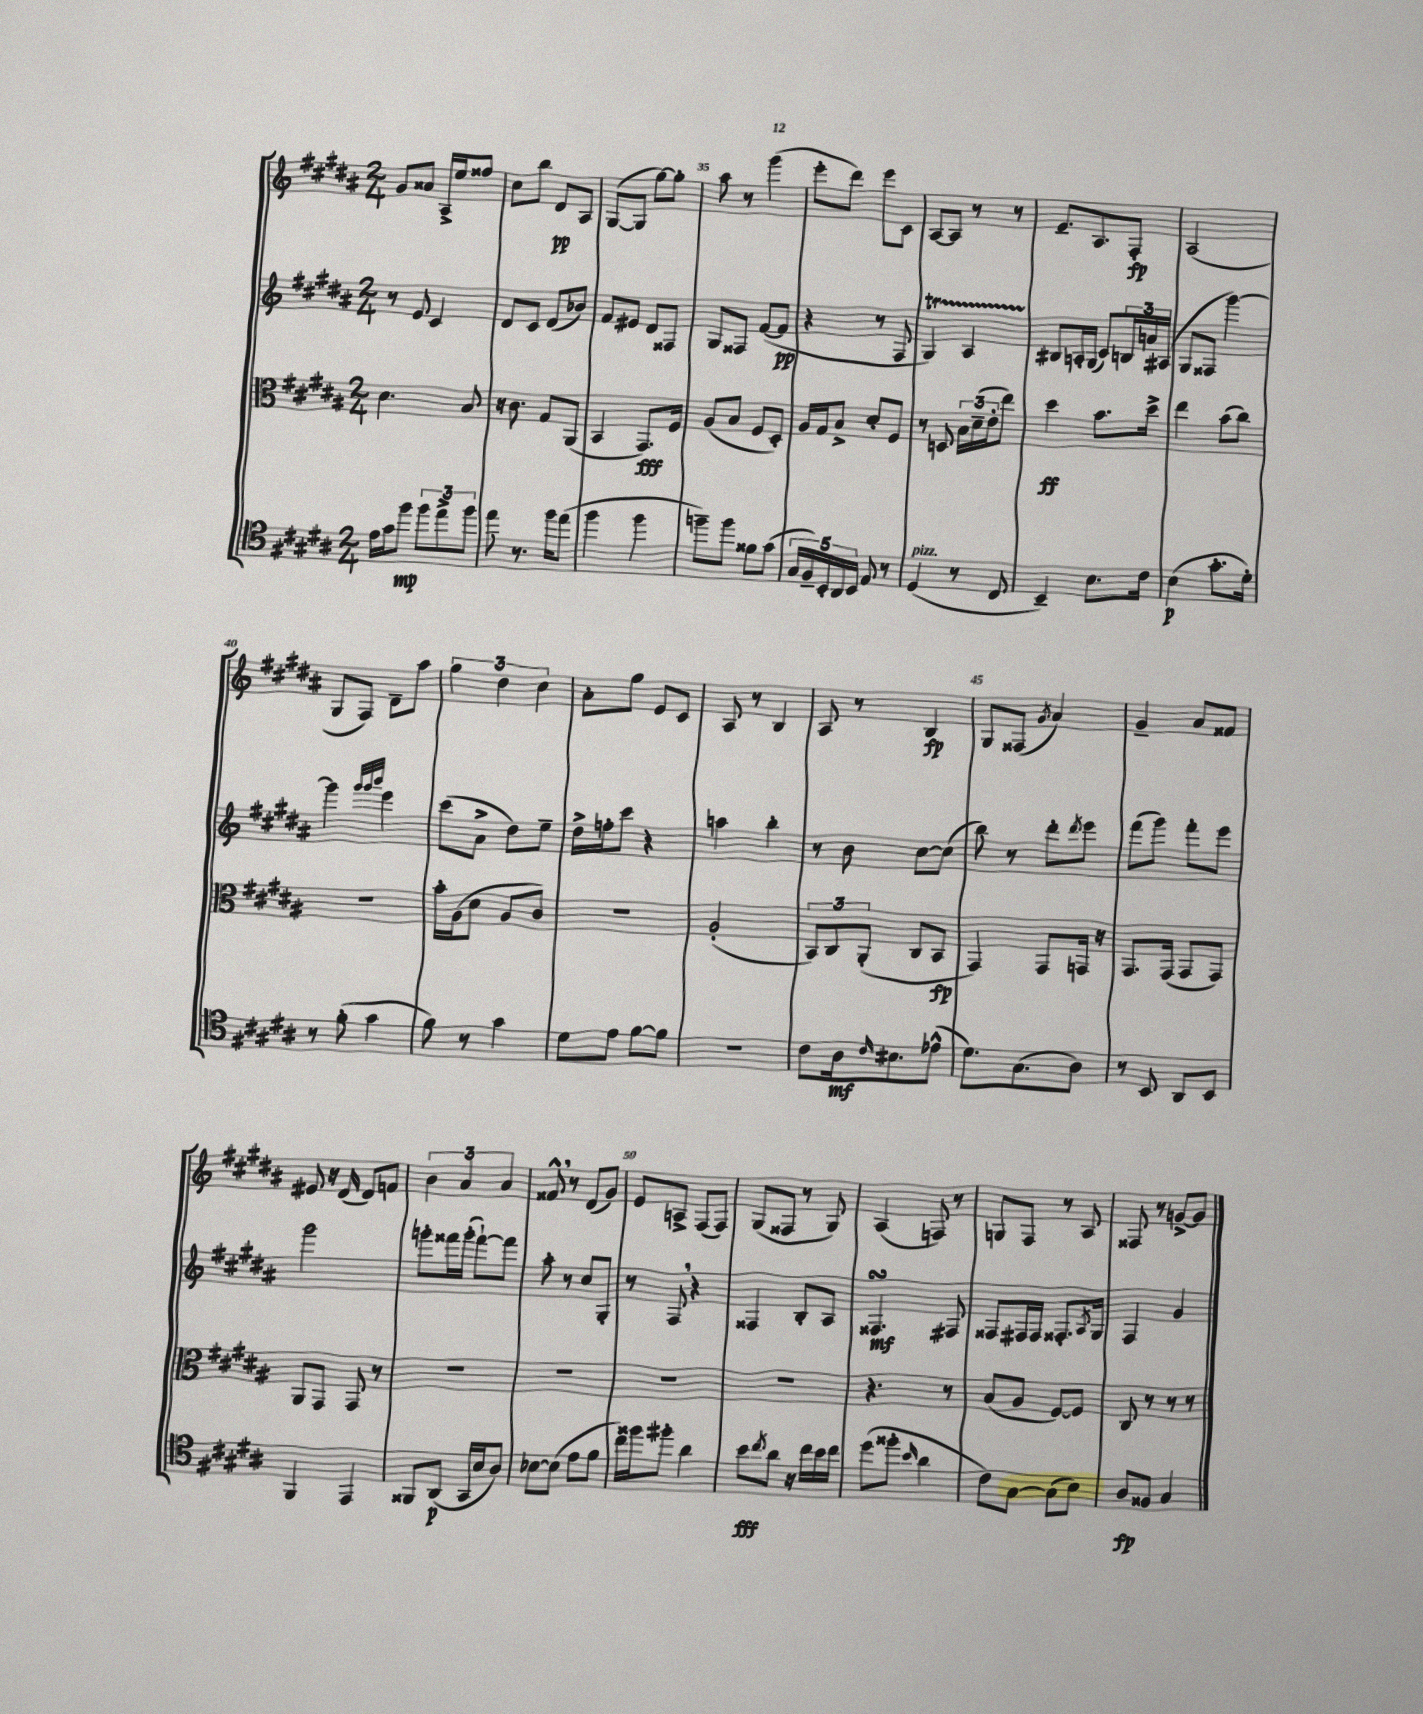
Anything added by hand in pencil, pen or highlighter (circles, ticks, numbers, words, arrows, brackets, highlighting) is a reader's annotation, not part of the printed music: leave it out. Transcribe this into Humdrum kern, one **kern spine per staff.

**kern	**dynam	**kern	**dynam	**kern	**dynam	**kern	**dynam
*part4	*part4	*part3	*part3	*part2	*part2	*part1	*part1
*staff4	*staff4	*staff3	*staff3	*staff2	*staff2	*staff1	*staff1
*clefC4	*	*clefC3	*	*clefG2	*	*clefG2	*
*k[f#c#g#d#a#]	*	*k[f#c#g#d#a#]	*	*k[f#c#g#d#a#]	*	*k[f#c#g#d#a#]	*
*M2/4	*	*M2/4	*	*M2/4	*	*M2/4	*
=32	=32	=32	=32	=32	=32	=32	=32
16e\LL	.	4.d#\	.	8r	.	8g#/L	.
16g#\J	.	.	.	.	.	.	.
8ff#\J	mp	.	.	8e/	.	8a##X/J	.
12ff#\L	.	.	.	4c#/	.	16A#^/LL	.
.	.	.	.	.	.	16ee/J	.
12ee^\	.	.	.	.	.	.	.
.	.	8B/	.	.	.	8ff##X/J	.
12ff#\J	.	.	.	.	.	.	.
=33	=33	=33	=33	=33	=33	=33	=33
8ee\	.	16r	.	8d#/L	.	8cc#\L	.
.	.	8.c#\	.	.	.	.	.
8.r	.	.	.	8c#/J	.	8bb\J	.
.	.	8G#/L	.	(8d#/L	.	8d#/L	pp
16ff#\KL	.	.	.	.	.	.	.
(8ee\J	.	(8AA#/J	.	8b-X/J)	.	8A#/J	.
=34	=34	=34	=34	=34	=34	=34	=34
4ff#\	.	4BB/	.	8f#/L	.	([8G#/L	.
.	.	.	.	8e#X/J	.	8G#/J]	.
4ff#\	.	8.GG#/L)	fff	8d#/L	.	[8gg#\L)	.
.	.	.	.	8F##X/J	.	8gg#'\J]	.
.	.	16F#/Jk	.	.	.	.	.
=35	=35	=35	=35	=35	=35	=35	=35
8ffn~\L)	.	(8A#/L	.	8G#/L	.	8aa#\	.
8ff\J	.	8B/J	.	8F##X/J	.	8r	.
8f##X\L	.	8F#/L	.	([8f#/L	.	(4ggg#\	.
(8g#\J	.	8D#'/J)	.	8f#/J]	pp	.	.
=36	=36	=36	=36	=36	=36	=36	=36
20G#/LL	.	16A#/LL	.	4r	.	8eee'\L	.
20F#~/)	.	.	.	.	.	.	.
.	.	16G#/J	.	.	.	.	.
20BB'/	.	.	.	.	.	.	.
.	.	8B^/J	.	.	.	8ddd#\J)	.
20AA#/	.	.	.	.	.	.	.
20BB/JJ	.	.	.	.	.	.	.
8E/	.	8d#'/L	.	8r	.	8eee\L	.
8r	.	8F#/J	.	8F#/	.	8c#\J	.
=37	=37	=37	=37	=37	=37	=37	=37
!LO:TX:a:i:t=pizz.	!	!	!	!	!	!	!
(4D#/	.	8r	.	4G#T/)	.	[8A#/L	.
.	.	8Dn/	.	.	.	8A#/J]	.
8r	.	24B\LL	.	4A#TTT/	.	8r	.
.	.	(24d#~\	.	.	.	.	.
.	.	24e'\J	.	.	.	.	.
8C#/	.	8ee\J)	.	.	.	8r	.
=38	=38	=38	=38	=38	=38	=38	=38
4BB~/)	.	4dd#\	ff	8B#X/L	.	8.e~/L	.
.	.	.	.	16An'/L	.	.	.
.	.	.	.	(16G#/JJ	.	8.A#/	.
8.B\L	.	8.b\L	.	8c#/L)	.	.	.
.	.	.	.	24Bn/L	.	8F#'/J	fp
.	.	.	.	24an/	.	.	.
16c#\Jk	.	16dd#^\Jk	.	.	.	.	.
.	.	.	.	(24A#X/JJ	.	.	.
=39	=39	=39	=39	=39	=39	=39	=39
(4B\	p	4ee\	.	8G#/L	.	(2A#/	.
.	.	.	.	8F##X/J	.	.	.
8.g#'\L	.	(8b\L	.	[4ggg#\)	.	.	.
.	.	8cc#\J)	.	.	.	.	.
16d#'\Jk)	.	.	.	.	.	.	.
!!LO:LB:g=z
=40	=40	=40	=40	=40	=40	=40	=40
8r	.	2r	.	4ggg#\]	.	8G#/L	.
(8f#'\	.	.	.	.	.	8F#/J)	.
.	.	.	.	32qqggg#/LLL	.	.	.
.	.	.	.	32qqggg#/	.	.	.
.	.	.	.	32qqbbb/JJJ	.	.	.
4g#\	.	.	.	4eee\	.	8d#~\L	.
.	.	.	.	.	.	8aa#\J	.
=41	=41	=41	=41	=41	=41	=41	=41
8f#\)	.	16b'\LL	.	(8ccc#\L	.	6gg#\	.
.	.	(16A#\J	.	.	.	.	.
8r	.	8d#\J	.	8a#^\J	.	.	.
.	.	.	.	.	.	6dd#\	.
4g#\	.	8A#/L	.	8dd#\L)	.	.	.
.	.	.	.	.	.	6cc#\	.
.	.	8c#/J)	.	8ee~\J	.	.	.
=42	=42	=42	=42	=42	=42	=42	=42
8d#\L	.	2r	.	16dd#^\LL	.	8a#'\L	.
.	.	.	.	16ffn'\J	.	.	.
8e\J	.	.	.	8ccc#\J	.	8gg#\J	.
[8f#\L	.	.	.	4r	.	8e/L	.
8f#\J]	.	.	.	.	.	8c#/J	.
=43	=43	=43	=43	=43	=43	=43	=43
2r	.	(2A#'/	.	4aan\	.	8A#/	.
.	.	.	.	.	.	8r	.
.	.	.	.	4bb'\	.	4B/	.
=44	=44	=44	=44	=44	=44	=44	=44
8c#\L	.	12BB/L)	.	8r	.	8A#/	.
.	.	12C#/	.	.	.	.	.
16A#\k	mf	.	.	8b\	.	8r	.
.	.	(12AA#'/J	.	.	.	.	.
16qqc#/	.	.	.	.	.	.	.
8.B#X\	.	.	.	.	.	.	.
.	.	8C#/L	.	[8cc#\L	.	4B/	fp
(8e-X^^\J	.	8BB/J	fp	(8cc#\J]	.	.	.
=45	=45	=45	=45	=45	=45	=45	=45
8.d#\L)	.	4GG#/)	.	8bb\)	.	8G#/L	.
.	.	.	.	8r	.	(8F##X/J	.
(8.G#\	.	.	.	.	.	.	.
.	.	.	.	.	.	8qg#/	.
.	.	8GG#/L	.	8ddd#'\L	.	4a#/)	.
.	.	.	.	8qddd#/	.	.	.
8A#\J)	.	16GGn/Jk	.	8eee\J	.	.	.
.	.	16r	.	.	.	.	.
=46	=46	=46	=46	=46	=46	=46	=46
8r	.	8.GG#/L	.	(8fff#\L	.	4g#~/	.
8BB/	.	.	.	8ggg#\J)	.	.	.
.	.	(16GG#/Jk	.	.	.	.	.
8AA#/L	.	8GG#/L	.	8fff#'\L	.	8a#/L	.
8BB/J	.	8GG#/J)	.	8eee\J	.	8f##X/J	.
!!LO:LB:g=z
=47	=47	=47	=47	=47	=47	=47	=47
4FF#/	.	8AA#/L	.	2ggg#\	.	8e#X/	.
.	.	8GG#/J	.	.	.	16r	.
.	.	.	.	.	.	(16d#/	.
4EE/	.	8GG#/	.	.	.	8d#/L)	.
.	.	8r	.	.	.	8fn/J	.
=48	=48	=48	=48	=48	=48	=48	=48
8FF##X/L	.	2r	.	8gggn'\L	.	6b\	.
(8AA#/J	p	.	.	16fff##X\L	.	.	.
.	.	.	.	.	.	6a#/	.
.	.	.	.	(16ggg'\JJ	.	.	.
16GG#/LL	.	.	.	[8fff##`\L)	.	.	.
16B/J	.	.	.	.	.	.	.
.	.	.	.	.	.	6a#/	.
8A#/J)	.	.	.	8fff##\J]	.	.	.
=49	=49	=49	=49	=49	=49	=49	=49
[8B-X\L	.	2r	.	8aa#'\	.	8f##X^^,/	.
(8B-\J]	.	.	.	8r	.	8r	.
8e\L	.	.	.	8cc#/L	.	(8d#/L	.
8f#\J	.	.	.	8G#'/J	.	8g#/J)	.
=50	=50	=50	=50	=50	=50	=50	=50
16cc#\LL)	.	2r	.	8r	.	8e/L	.
16ff##X\J	.	.	.	.	.	.	.
8ff#X'\J	.	.	.	8F#,/	.	8An^/J	.
4a#\	.	.	.	4r	.	(8F#/L	.
.	.	.	.	.	.	8F#/J)	.
=51	=51	=51	=51	=51	=51	=51	=51
8b\L	fff	2r	.	4F##X/	.	(8G#/L	.
8qcc#/	.	.	.	.	.	.	.
8a#\J	.	.	.	.	.	8F##X/J	.
16r	.	.	.	8B'/L	.	8r	.
16cc#\LL	.	.	.	.	.	.	.
16b\	.	.	.	8A#/J	.	8G#/)	.
16cc#\JJ	.	.	.	.	.	.	.
=52	=52	=52	=52	=52	=52	=52	=52
(8dd#\L	.	4.r	.	4.F##XsSsS/	mf	(4A#/	.
8ff##X'\J	.	.	.	.	.	.	.
16qqb/	.	.	.	.	.	.	.
4a#\	.	.	.	.	.	8Fn/)	.
.	.	8r	.	8F#X/	.	8r	.
=53	=53	=53	=53	=53	=53	=53	=53
8c#\L)	.	(8B/L	.	8F##X/L	.	8Gn/L	.
[8G#\J	.	8A#/J	.	16F#X/L	.	8F#/J	.
.	.	.	.	16F#/JJ	.	.	.
(8G#\L]	.	[8F#/L)	.	8.F##X'/L	.	8r	.
8B\J)	.	8F#/J]	.	.	.	8A#/	.
.	.	.	.	8qA#/	.	.	.
.	.	.	.	16G#/Jk	.	.	.
=54	=54	=54	=54	=54	=54	=54	=54
8A#/L	fp	8C#/	.	4F#/	.	8F##X/	.
8F##X/J	.	8r	.	.	.	8r	.
4G#/	.	8r	.	4g#/	.	[8gn^/L	.
.	.	8r	.	.	.	8g/J]	.
==	==	==	==	==	==	==	==
*-	*-	*-	*-	*-	*-	*-	*-
